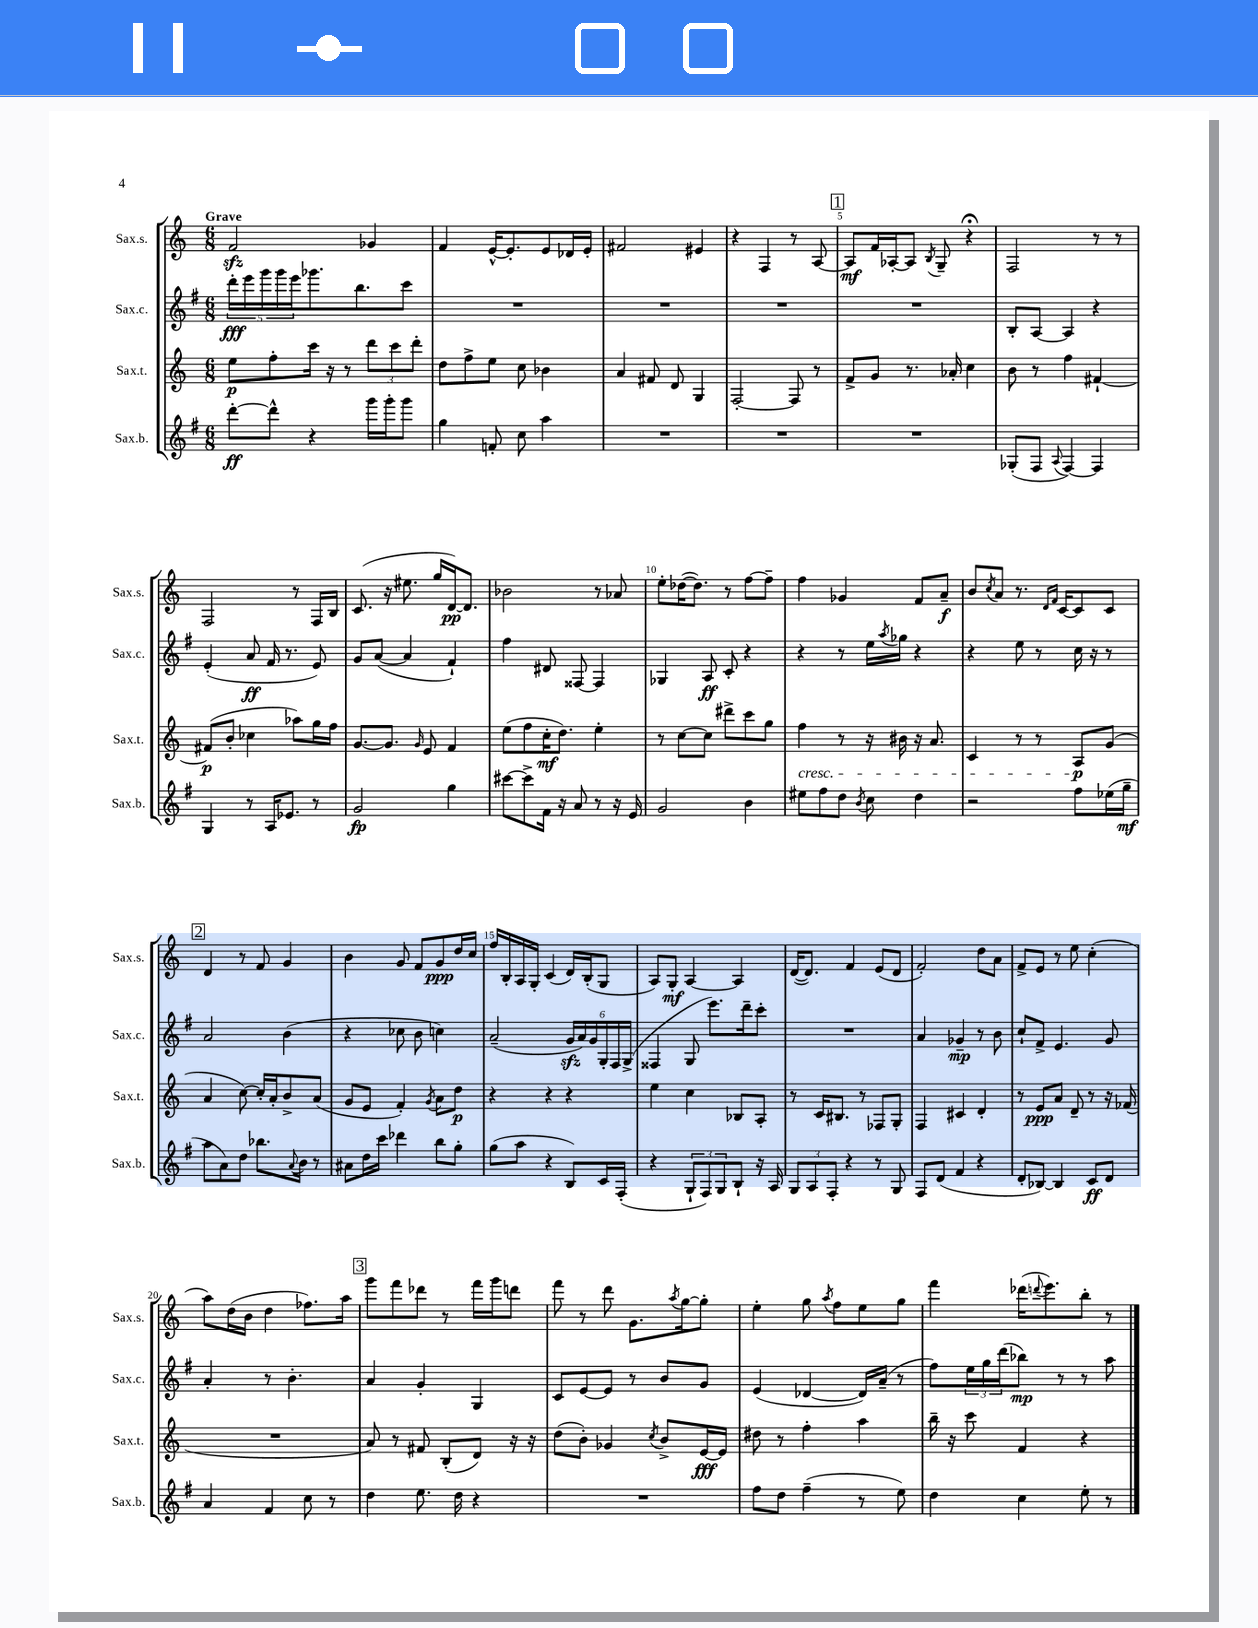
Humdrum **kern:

**kern	**kern	**kern	**kern
*staff4	*staff3	*staff2	*staff1
*clefG2	*clefG2	*clefG2	*clefG2
*k[f#]	*k[]	*k[f#]	*k[]
*M6/8	*M6/8	*M6/8	*M6/8
[8ddd'	8ee	20ddd'	2f
.	.	20eee	.
.	.	20ggg	.
8ddd^^]	8ff'	.	.
.	.	20ggg	.
.	.	20eee	.
4r	16ccc	8.ggg-	.
.	16r	.	.
.	8r	.	.
.	.	8.bb	.
16ggg	12ddd	.	4g-
16ggg'	.	.	.
.	12ccc	.	.
8ggg	.	8ccc	.
.	12ddd'	.	.
=	=	=	=
4gg	8dd	2.r	4f
.	8ff^	.	.
8f'	8ee	.	[16e^^
.	.	.	8.e']
8cc	8cc	.	.
4aa	4b-	.	8e
.	.	.	16d-
.	.	.	16e'
=	=	=	=
2.r	4a	2.r	2f#
.	8f#	.	.
.	8d	.	.
.	4G	.	4e#
=	=	=	=
2.r	[2F'	2.r	4r
.	.	.	4F
.	8F]	.	8r
.	8r	.	[8A
=	=	=	=
2.r	8f^	2.r	8A]
.	8g	.	16f
.	.	.	[16A-'
.	8.r	.	8A-]
.	.	.	8qB
.	.	.	8G~
.	16a-'	.	.
.	4cc	.	4r;
=	=	=	=
(8G-'	8b	8B'	2F
8F#	8r	[8A	.
8qqA	.	.	.
[4F#)	4ff	4A]	.
4F#]	[4f#`	4r	8r
.	.	.	8r
=	=	=	=
4G	(8f#]	(4e'	2F
.	8b'	.	.
8r	4cc-	8a	.
16A	.	16f#	.
8.e-	.	8.r	.
.	8aa-)	.	8r
8r	16gg	8e)	16F
.	16ff	.	16B
=	=	=	=
2g	[8.g	8g	(8.c
.	.	([8a	.
.	8.g]	.	16r
.	.	4a]	8.ee#
.	16qqg	.	.
.	8e	.	.
.	.	.	16gg
4gg	4f	4f#`)	[16d)
.	.	.	8.d]
=	=	=	=
[8ccc#	(8ee	4ff#	2b-
8ccc#^]	8ff	.	.
16f#	16cc'	8d#	.
16r	8.dd)	.	.
8a	.	[8F##	.
8r	4ee'	4F##]	8r
16r	.	.	8a-
16e	.	.	.
=	=	=	=
2g	8r	4G-	8ee'
.	[8cc	.	([16dd-
.	.	.	8.dd-])
.	8cc]	8A	.
.	8ddd#^	8c'	8r
4b	8ccc	4r	[8ff
.	8gg	.	8ff~]
=	=	=	=
8ee#	4ff	4r	4ff
8ff#	.	.	.
8dd	8r	8r	4g-
8qb	.	.	.
8cc	16r	16ee	.
.	.	8qaa	.
.	16b#	16gg-	.
4dd	16r	4r	8f
.	8.a	.	.
.	.	.	8a~
=	=	=	=
2r	4c	4r	8b
.	.	.	8qcc
.	.	.	8a
.	8r	8ee	8.r
.	8r	8r	.
.	.	.	16qqd
.	.	.	16qqf
.	.	.	[16c
8ff#	8A	16cc	8c]
.	.	16r	.
(16ee-	(8g	8r	8c
16gg~	.	.	.
=	=	=	=
8aa	4a	2a	4d
8a)	.	.	.
8dd	[8cc)	.	8r
8.bb-	16cc']	.	8f
.	16a'	.	.
.	8b^	(4b	4g
8qqa	.	.	.
16b	.	.	.
8r	(8a	.	.
=	=	=	=
8a#	8g	4r	4b
16dd	8e	.	.
16ccc	.	.	.
4ddd-	4f')	8cc-	8g
.	.	8b	8f
.	8qg	.	.
8bb	8a	4cc)	8g
8gg'	8dd	.	16dd
.	.	.	16cc
=	=	=	=
(8gg	4r	(2a~	16ff
.	.	.	16B'
8aa	.	.	16A
.	.	.	16G'
4r	4r	.	(4c
8B)	4r	24g	16d)
.	.	24a)	.
.	.	.	(16B'
.	.	24g	.
16c	.	24G'	8G
.	.	24F#	.
(16F#'	.	.	.
.	.	(24G^	.
=	=	=	=
4r	4ee	4F##	8A)
.	.	.	8G'
12G`	4cc	8G	[4A
12F#)	.	.	.
.	.	8.eee)	.
12G	.	.	.
8B`	8B-	.	4A]
.	.	16ddd~	.
16r	8A'	8ccc'	.
16A	.	.	.
=	=	=	=
12G	8r	2.r	([16d
.	.	.	8.d])
12A	.	.	.
.	16c	.	.
12F#'	.	.	.
.	8.B#	.	.
4r	.	.	4f
.	8r	.	.
8r	8F-	.	(8e
8G	8G'	.	8d
=	=	=	=
8F#	4F	4a	2f')
(8d	.	.	.
4f#	4c#	4g-~	.
4r	4d'	8r	8dd
.	.	8b	8a
=	=	=	=
8d'	8r	8cc`	8f^
[8B-)	8e	8f#^	8e
4B-]	8a	4.e	8r
.	8d~	.	8ee
8c	8r	.	(4cc'
8d	16r	8g	.
.	(16f-	.	.
=	=	=	=
4a	2.r	4a'	8aa)
.	.	.	(16dd
.	.	.	16b
4f#	.	8r	4dd
.	.	4.b'	.
8cc	.	.	8.ff-)
8r	.	.	.
.	.	.	16aa
=	=	=	=
4dd	8a)	4a	8ggg
.	8r	.	8fff
8.ee	8f#	4g'	8ddd-
.	(8B'	.	8r
16dd	.	.	.
4r	8d)	4G	16fff
.	.	.	16ggg
.	16r	.	8ddd
.	16r	.	.
=	=	=	=
2.r	(8dd	8c	8fff
.	8b')	[8e	8r
.	4g-	8e]	8ddd
.	.	8r	8.g
.	8qcc	.	.
.	8b^	8b	.
.	.	.	8qaa
.	.	.	[16gg
.	[16e	8g	8gg']
.	16e]	.	.
=	=	=	=
8ff#	8dd#	(4e	4ee'
8dd	8r	.	.
(4ff#~	4ff'	[4d-	8gg
.	.	.	8qaa
.	.	.	8ff
8r	4aa	16d-])	8ee
.	.	(16a~	.
8ee)	.	8r	8gg
=	=	=	=
4dd	16bb~	8ff#)	4fff
.	16r	.	.
.	8ccc	24ee	.
.	.	24gg	.
.	.	(24ddd	.
4cc	4f	8bb-)	(16ddd-
.	.	.	8qqddd
.	.	.	8.eee)
.	.	8r	.
8ee'	4r	8r	8bb'
8r	.	8aa	8r
==	==	==	==
*-	*-	*-	*-
